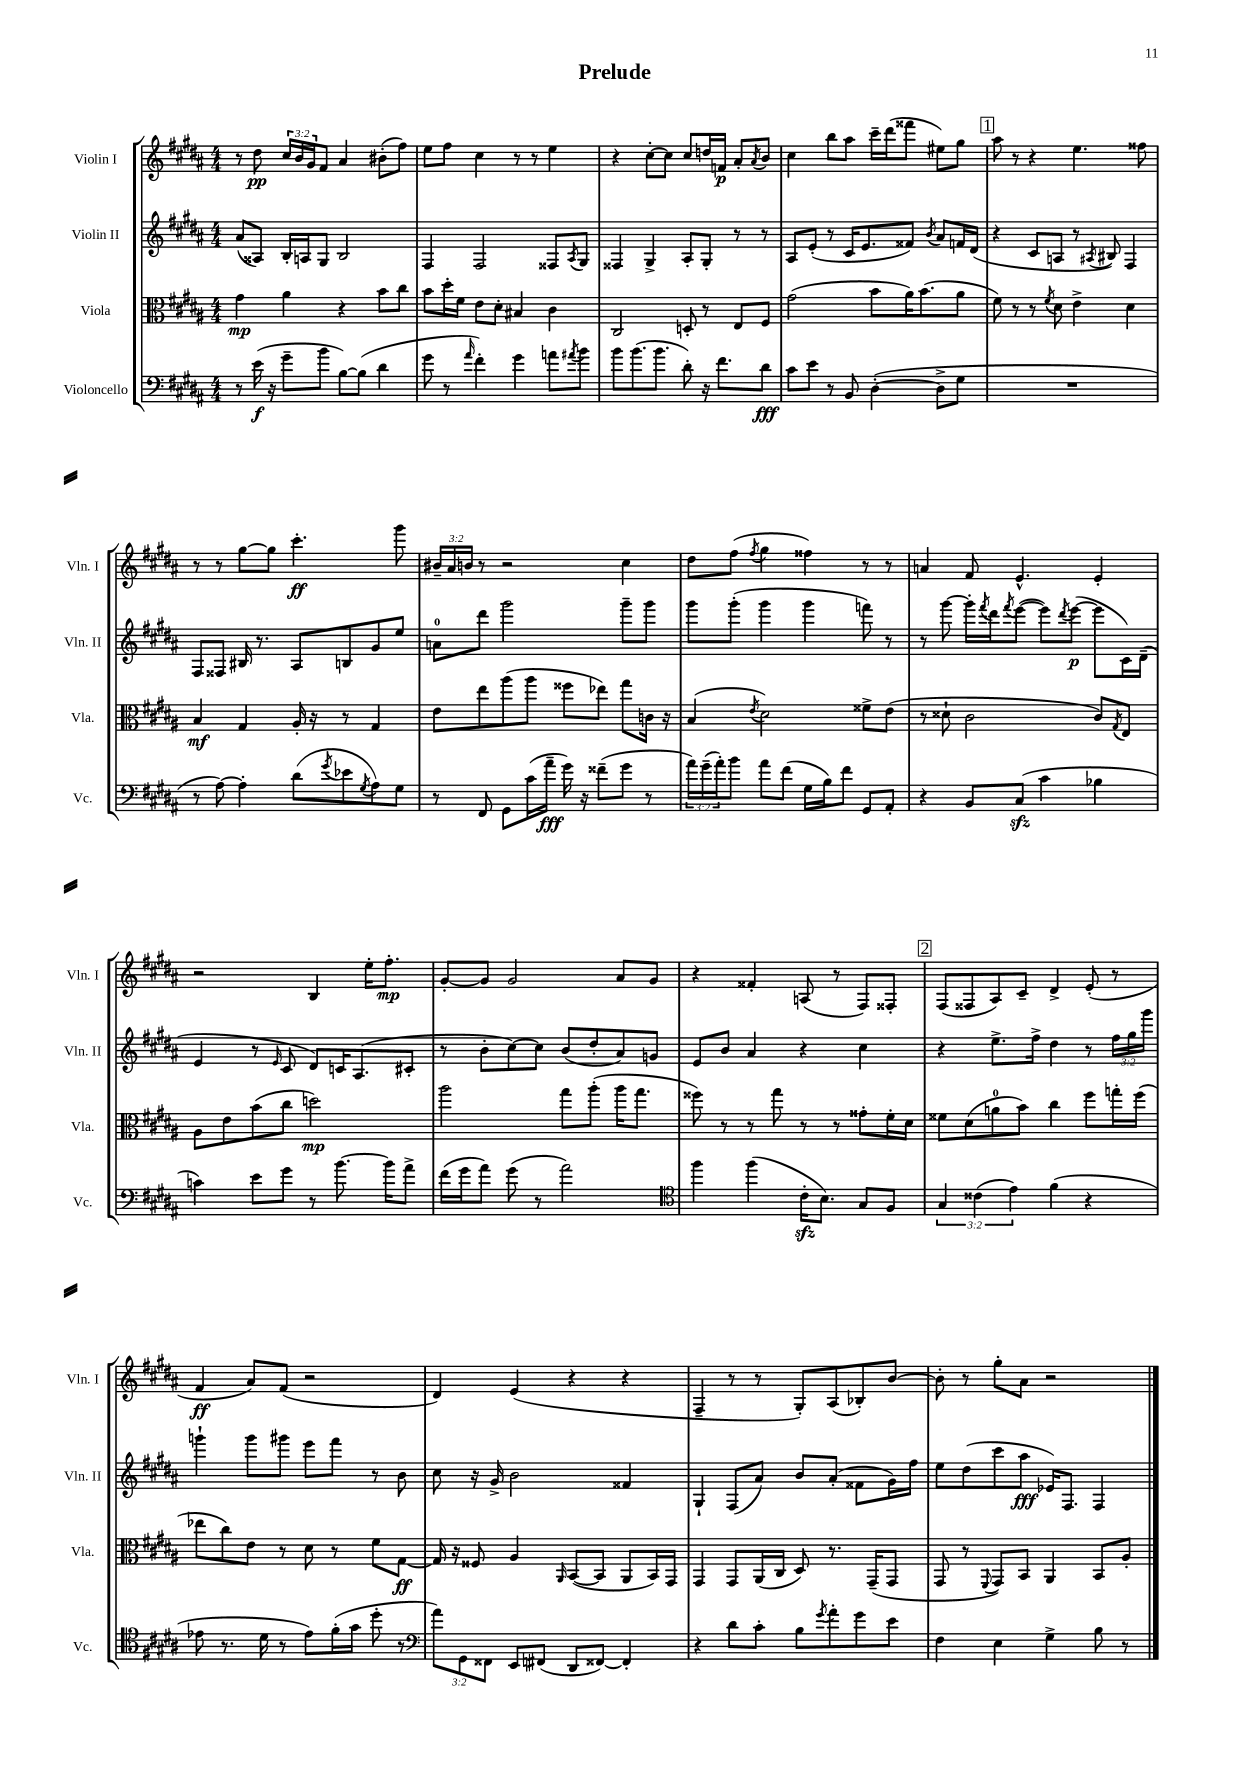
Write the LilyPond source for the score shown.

\header { title = "Prelude" }
<<
\new StaffGroup <<
\new Staff = "s0" \with { instrumentName = "Violin I" shortInstrumentName = "Vln. I" } {
    \clef treble \key b \major \numericTimeSignature \time 4/4 \override Staff.TupletNumber.text = #tuplet-number::calc-fraction-text
    r8 dis''8\pp \tuplet 3/2 { cis''16 b'16 gis'16 } fis'8 ais'4 bis'8-.( fis''8) |
    e''8 fis''8 cis''4 r8 r8 e''4 |
    r4 cis''8~-. cis''8 cis''8 d''16 f'16\p ais'8-. \acciaccatura { ais'8 } b'8 |
    cis''4 b''8 ais''8 cis'''16-- dis'''16( fisis'''8 eis''8) gis''8 |
    \mark \markup { \box "1" } ais''8 r8 r4 e''4. fisis''8 |
    r8 r8 gis''8~ gis''8 cis'''4.-.\ff gis'''8 |
    \tuplet 3/2 { bis'16-- ais'16 b'16 } r8 r2 cis''4 |
    dis''8 fis''8( \acciaccatura { fis''8 } gis''4 fisis''4) r8 r8 |
    a'4 fis'8 e'4.-^ e'4-. |
    r2 b4 e''16-. fis''8.-.\mp |
    gis'8~-. gis'8 gis'2 ais'8 gis'8 |
    r4 fisis'4-. a8( r8 fis8) fisis8-. |
    \mark \markup { \box "2" } fis8( fisis8 ais8) cis'8-- dis'4-> e'8-.( r8 |
    fis'4\ff ais'8) fis'8( r2 |
    dis'4) e'4( r4 r4 |
    fis4-- r8 r8 gis8-.) ais8( bes8-.) b'8~ |
    b'8-. r8 gis''8-. ais'8 r2 \bar "|." |
}
\new Staff = "s1" \with { instrumentName = "Violin II" shortInstrumentName = "Vln. II" } {
    \clef treble \key b \major \numericTimeSignature \time 4/4 \override Staff.TupletNumber.text = #tuplet-number::calc-fraction-text
    ais'8( aisis8) b16-. a16 gis8 b2 |
    fis4 fis2 fisis8 \acciaccatura { ais8 } gis8 |
    fisis4 gis4-> ais8-. gis8-. r8 r8 |
    ais8 e'8-.( r8 cis'16 e'8. fisis'8) \acciaccatura { b'8 } ais'8 f'16 dis'16( |
    \mark \markup { \box "1" } r4 cis'8 a8 r8 \acciaccatura { ais8 } bis8) fis4 |
    fis8 fisis8 bis16 r8. ais8 b8 gis'8 e''8 |
    a'8-0 dis'''8 gis'''2 gis'''8-- gis'''8 |
    gis'''8 gis'''8-.( gis'''4 gis'''4 f'''8) r8 |
    r8 gis'''8~ gis'''16-. \acciaccatura { fis'''8 } dis'''16 \acciaccatura { fis'''8 } e'''8~( e'''8) \acciaccatura { dis'''8 } e'''8~\p( e'''8 cis'16) dis'16--( |
    e'4 r8 \grace { e'16 } cis'8 dis'8) c'16 ais8.( cis'8-. |
    r8 b'8-. cis''8~) cis''8 b'8( dis''8-. ais'8) g'8 |
    e'8 b'8 ais'4 r4 cis''4 |
    \mark \markup { \box "2" } r4 e''8.-> fis''16-> dis''4 r8 \tuplet 3/2 { fis''16 gis''16 gis'''16 } |
    g'''4-! g'''8 gis'''8 e'''8 fis'''8 r8 b'8 |
    cis''8 r16 gis'16-> b'2 fisis'4 |
    gis4-! fis8( ais'8) b'8 ais'8-.( fisis'8 gis'16) fis''16 |
    e''8 dis''8( cis'''8 ais''8\fff ees'16) fis8. fis4 \bar "|." |
}
\new Staff = "s2" \with { instrumentName = "Viola" shortInstrumentName = "Vla." } {
    \clef alto \key b \major \numericTimeSignature \time 4/4
    gis'4\mp ais'4 r4 b'8 cis''8 |
    b'8 dis''16-. fis'16 e'8 dis'8-. bis4 cis'4 |
    cis2 d8-. r8 e8 fis8 |
    gis'2( b'8 ais'16) b'8.( ais'8 |
    \mark \markup { \box "1" } fis'8) r8 r8 \acciaccatura { fis'8 } dis'8 e'4-> dis'4 |
    b4\mf gis4 ais16-. r16 r8 gis4 |
    e'8 e''8 ais''8( ais''8 fisis''8 ees''8) gis''8 c'16 r16 |
    b4( \acciaccatura { e'8 } dis'2) fisis'8-> e'8( |
    r8 disis'8-! cis'2 cis'8) \acciaccatura { gis8 } e8 |
    ais8 e'8 b'8( cis''8 d''2\mp) |
    ais''2 gis''8 ais''8-.( ais''16 gis''8. |
    fisis''8) r8 r8 gis''8 r8 r8 gisis'8-. fis'16-. dis'16 |
    \mark \markup { \box "2" } fisis'8 dis'8( a'8-0 b'8) cis''4 fis''8 g''16-. fis''16( |
    ees''8 cis''8) e'8 r8 dis'8 r8 fis'8 gis8~\ff |
    gis16 r16 fisis8 ais4 \grace { ais,16 } b,8~( b,8 ais,8 b,16) gis,16 |
    gis,4 gis,8 ais,16( cis16 dis8) r8. gis,16--( gis,8 |
    gis,8 r8 \appoggiatura { fis,8 } gis,8) b,8 ais,4 b,8 ais8-. \bar "|." |
}
\new Staff = "s3" \with { instrumentName = "Violoncello" shortInstrumentName = "Vc." } {
    \clef bass \key b \major \numericTimeSignature \time 4/4 \override Staff.TupletNumber.text = #tuplet-number::calc-fraction-text
    r8 e'16\f( r16 gis'8-- b'8 b8~) b8( dis'4 |
    gis'8 r8 \grace { ais'16 } fis'4-.) gis'4 a'8 \acciaccatura { ais'8 } b'8 |
    b'8 b'8.( b'8. dis'8-.) r16 fis'8. dis'8\fff |
    cis'8 e'8 r8 b,8 dis4~-.( dis8-> gis8 |
    \mark \markup { \box "1" } R1 |
    r8 ais8~) ais4-. dis'8( \acciaccatura { gis'8 } ees'8 \acciaccatura { gis8 } ais8) gis8 |
    r8 fis,8 gis,8 cis'16( ais'16--\fff gis'16) r16 fisis'8--( gis'8 r8 |
    \tuplet 3/2 { ais'16) gis'16--( ais'16-.) } b'8 ais'8 fis'8( gis16 b16) fis'8 gis,8 ais,8-. |
    r4 b,8 cis8\sfz( cis'4 bes4 |
    c'4) e'8 gis'8 r8 b'8.~ b'16 ais'8-> |
    fis'16( gis'16 ais'8) gis'8( r8 ais'2) |
    \clef tenor fis''4 fis''4( cis'16-.\sfz b8.) gis8 fis8 |
    \mark \markup { \box "2" } \tuplet 3/2 { gis4 cisis'4( e'4) } fis'4( r4 |
    ees'8 r8. dis'16 r8 ees'8) fis'16-.( gis'16 dis''8-. r8 |
    \clef bass \tuplet 3/2 { ais'8) gis,8 fisis,8 } e,8 fis,8( dis,8 fisis,8~) fisis,4-. |
    r4 dis'8 cis'8-. b8 \acciaccatura { gis'8 } ais'8-. gis'8 e'8 |
    fis4 e4 gis4-> b8 r8 \bar "|." |
}
>>
>>
\layout { \context { \Score \remove "Bar_number_engraver" } }
